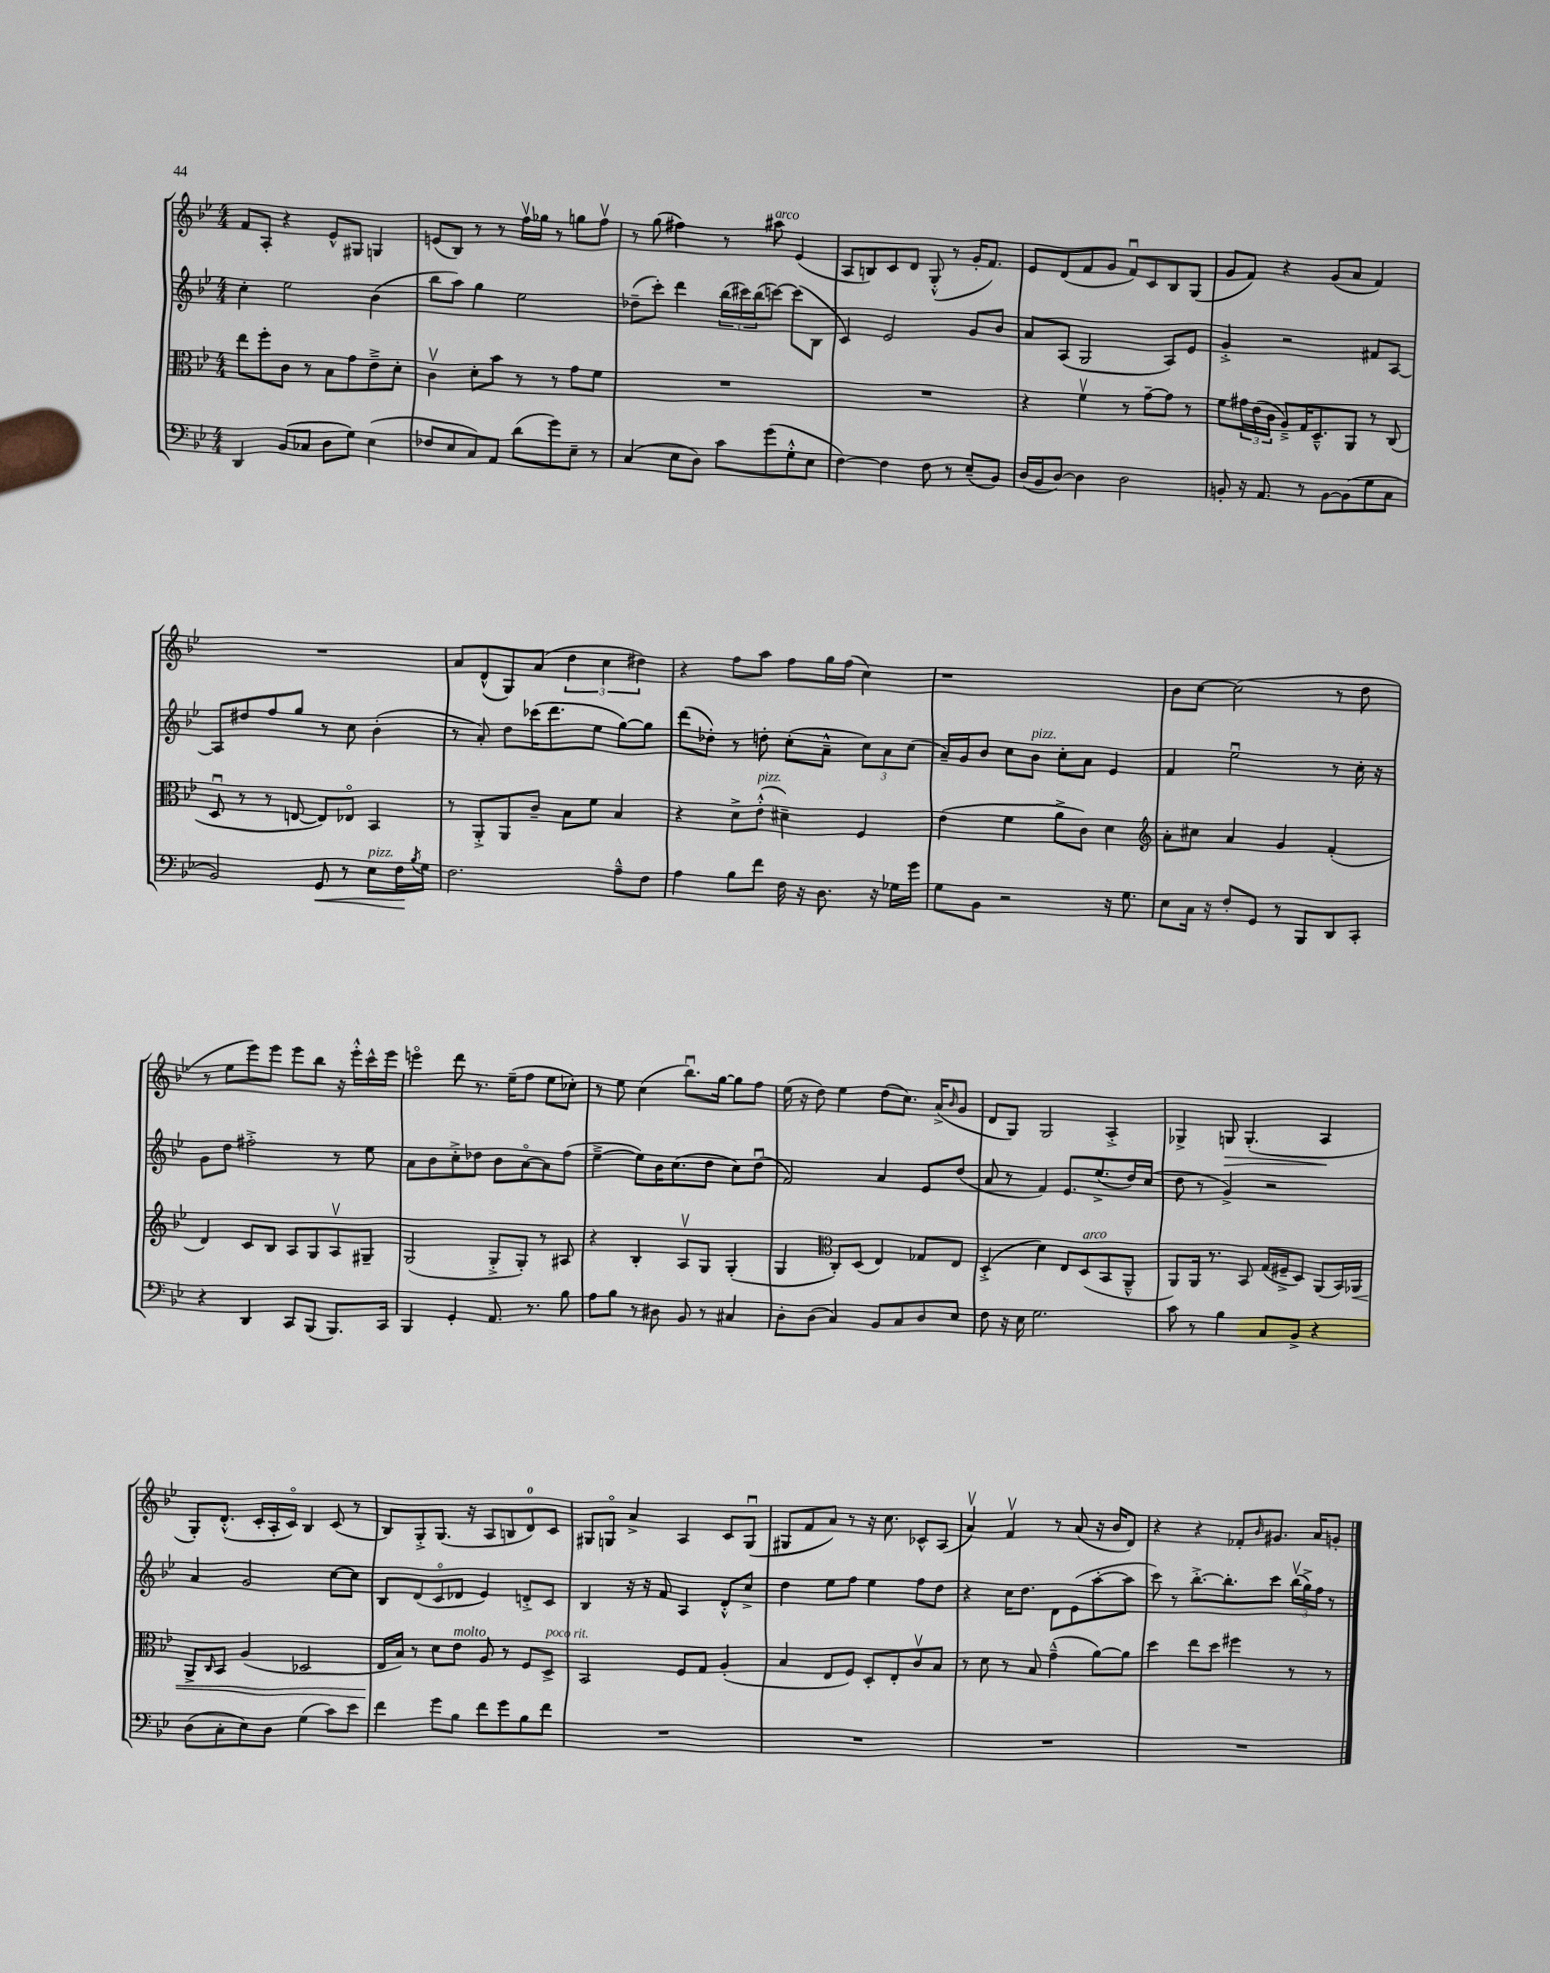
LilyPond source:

<<
\new StaffGroup <<
\new Staff = "s0" {
    \clef treble \key bes \major \numericTimeSignature \time 4/4
    f'8 a8-. r4 ees'8-^ gis8 g4 |
    e'8( bes8) r8 r8 f''16\upbow ges''16 r8 g''8 f''8\upbow |
    r8 g''8( fis''4) r8 ais''8^\markup { \italic "arco" } ees'4( |
    a8 b8) c'8 d'8 g8-.-^( r8 g'16-. f'8.) |
    ees'8 d'8( f'8 g'8 f'8\downbow) c'8 bes8 g8( |
    g'8 f'8) r4 g'8( a'8 f'4) |
    R1 |
    a'8 d'8-^( g8) a'8( \tuplet 3/2 { d''4 c''4 dis''4) } |
    r4 f''8 a''8 f''8 g''16 f''16( c''4) |
    r1 |
    bes'8 c''8~ c''2( r8 d''8 |
    r8 ees''8 ees'''8) ees'''8 ees'''8 bes''8 r16 ees'''16-.-^ c'''16-^ ees'''16 |
    e'''4\flageolet d'''8 r8. ees''16--( f''8 ees''8 ces''8-.) |
    r8 ees''8 c''4( bes''8.\downbow) g''16~ g''8 f''8 |
    ees''16( r16 d''8) ees''4 d''8( c''8.) a'16->( \grace { bes'16 } g'8 |
    d'8 g8) g2 a4-.-> |
    ges4-> g8\> g4.-.( a4\! |
    g8-.) d'8.-.-^( c'16-. a16-. c'16\flageolet) bes4 c'8( r8 |
    bes8) g8-.-> g8.( r16 a8 b8 d'8-0) c'8 |
    gis8 g8\flageolet a'4-> a4 c'8 g8\downbow( |
    gis8 f'8 a'8) r8 r16 c''8. ces'8-^ a8( |
    a'4\upbow) f'4\upbow r8 a'8( r16 bes'16 d'8) |
    r4 r4 fes'8-. \grace { bes'16 } gis'8. a'16 g'8-. \bar "|." |
}
\new Staff = "s1" {
    \clef treble \key bes \major \numericTimeSignature \time 4/4
    c''4-. ees''2 bes'4( |
    bes''8 a''8) g''4 ees''2 |
    des''8--( c'''8-.) d'''4 \tuplet 3/2 { bes''16( cis'''16) bes''16( } c'''8~) c'''8( bes8 |
    c'4) ees'2 g'8 bes'8 |
    a'8 a8( g2 a8) ees'8 |
    g'4-.-> r2 fis'8 a8~ |
    a8 dis''8 f''8 g''8 r8 c''8 bes'4-.( |
    r8 a'8-.) d''8 ces'''16( d'''8. ees''8 g''8~) g''8 |
    d'''8( des''8-.) r8 d''8-. c''8-.( a'8---^ \tuplet 3/2 { c''8) a'8 c''8( } |
    a'16--) g'16 bes'8 c''8 bes'8^\markup { \italic "pizz." } c''8-. a'8 ees'4 |
    f'4 ees''2\downbow r8 c''16-. r16 |
    g'8 d''8 fis''2-.-> r8 ees''8 |
    a'8 bes'8 c''8-.-> des''8 bes'8 a'8~\flageolet a'8 f''8( |
    ees''4~---> ees''8) bes'16 c''8.( d''8 c''8) d''8\downbow( |
    f'2) a'4 ees'8 d''8( |
    a'8 r8 f'4) ees'8. ees''8.->( d''16) c''16( |
    d''8 r8 g'4->) r2 |
    a'4 g'2 c''8~ c''8 |
    bes8 d'8( c'8\flageolet des'8 ees'4) d'8-.-> c'8 |
    bes4 r16 r16 f'8 a4 d'8-.-^ c''8-> |
    d''4 ees''8 f''8 ees''4 f''8 d''8 |
    r4 c''16 d''8. d'8 ees'8( a''8~-. a''8 |
    c'''8) r8 bes''8.~-.-> bes''8.-. c'''8 \tuplet 3/2 { bes''16\upbow( g''16->) f''16 } r8 \bar "|." |
}
\new Staff = "s2" {
    \clef alto \key bes \major \numericTimeSignature \time 4/4
    ees''8 f''8-. c'8 r8 bes8 g'8 ees'8---> d'8-. |
    c'4\upbow d'8-. bes'8 r8 r8 g'8 f'8 |
    R1 |
    R1 |
    r4 f'4\upbow r8 g'8~-- g'8 r8 |
    f'8 \tuplet 3/2 { gis'16 ees'16( c'16 } a8--->) g16 d8.---^ a,8 r8 c8( |
    d8\downbow r8 r8 e8~ e8) ees8\flageolet bes,4 |
    r8 a,8-.-> a,8 c'8-- bes8 f'8 bes4 |
    r4 d'8-> ees'8-.-^^\markup { \italic "pizz." }( dis'4--) f4 |
    ees'4( f'4 a'8-> c'8) d'4 |
    \clef treble a'8-. cis''8 a'4 g'4 f'4-.( |
    d'4) c'8 bes8 a8 g8 a8\upbow gis8-- |
    g2( g8-.-> g8-.) r8 ais8 |
    r4 bes4-. a8\upbow g8 g4-.( |
    g4 \clef alto c8-.) d8( ees4) ges8 ees8 |
    d4-.->( d'4) ees8 d8^\markup { \italic "arco" }( bes,8 a,8---^ |
    a,8) a,16 r8. bes,8 g16( fis16---> d8) a,8( bes,16) aes,16\< |
    a,8-> \grace { c16 } bes,8 a4( des2 |
    ees16\! bes16) r8 d'8 ees'8^\markup { \italic "molto" } a8 r8 f8 d8->^\markup { \italic "poco rit." } |
    bes,2 f8 g8 a4-.( |
    bes4 ees8 f8) d8-. ees8-. c'8\upbow bes8 |
    r8 d'8 r8 bes8 g'4---^( a'8~) a'8 |
    d''4 ees''8 d''8 fis''4 r8 r8 \bar "|." |
}
\new Staff = "s3" {
    \clef bass \key bes \major \numericTimeSignature \time 4/4
    d,4 bes,8( ces8 d8 g8) ees4( |
    fes8 ees8 c8) a,8 d'8( g'8) ees8-- r8 |
    c4( ees8 d8) c'8 g'8( g8-.-^ ees8 |
    f4~) f4 f8 r8 ees8--( bes,8) |
    d16( bes,16 d8~) d4 d2 |
    b,8-. r16 a,8. r8 b,8~ b,8( g8 c8 |
    bes,2) g,8\< r8 ees8^\markup { \italic "pizz." } f16\! \acciaccatura { bes8 } g16 |
    f2. a8---^ f8 |
    a4 bes8 f'8 f16 r16 d8. r16 ges16 g'16 |
    g8 bes,8 r2 r16 g8. |
    ees8 c16 r16 f8-. g,8 r8 bes,,8 d,8 c,8-. |
    r4 d,4 c,8 bes,,8( bes,,8.) c,16 |
    bes,,4 g,4-. a,8. r8. bes8 |
    a8 bes8 r8 dis8 bes,8 r8 cis4 |
    d8-. d8( c4) bes,8 c8 d8 ees8 |
    f8 r16 ees16 g2. |
    c'8 r8 bes4 c8 bes,8-> r4 |
    d8( c8-. ees8) d8 g4( c'8) ees'8 |
    f'4 g'8 bes8 f'8 g'8 bes8 f'8 |
    R1 |
    R1 |
    R1 |
    R1 \bar "|." |
}
>>
>>
\layout { \context { \Score \remove "Bar_number_engraver" } }
